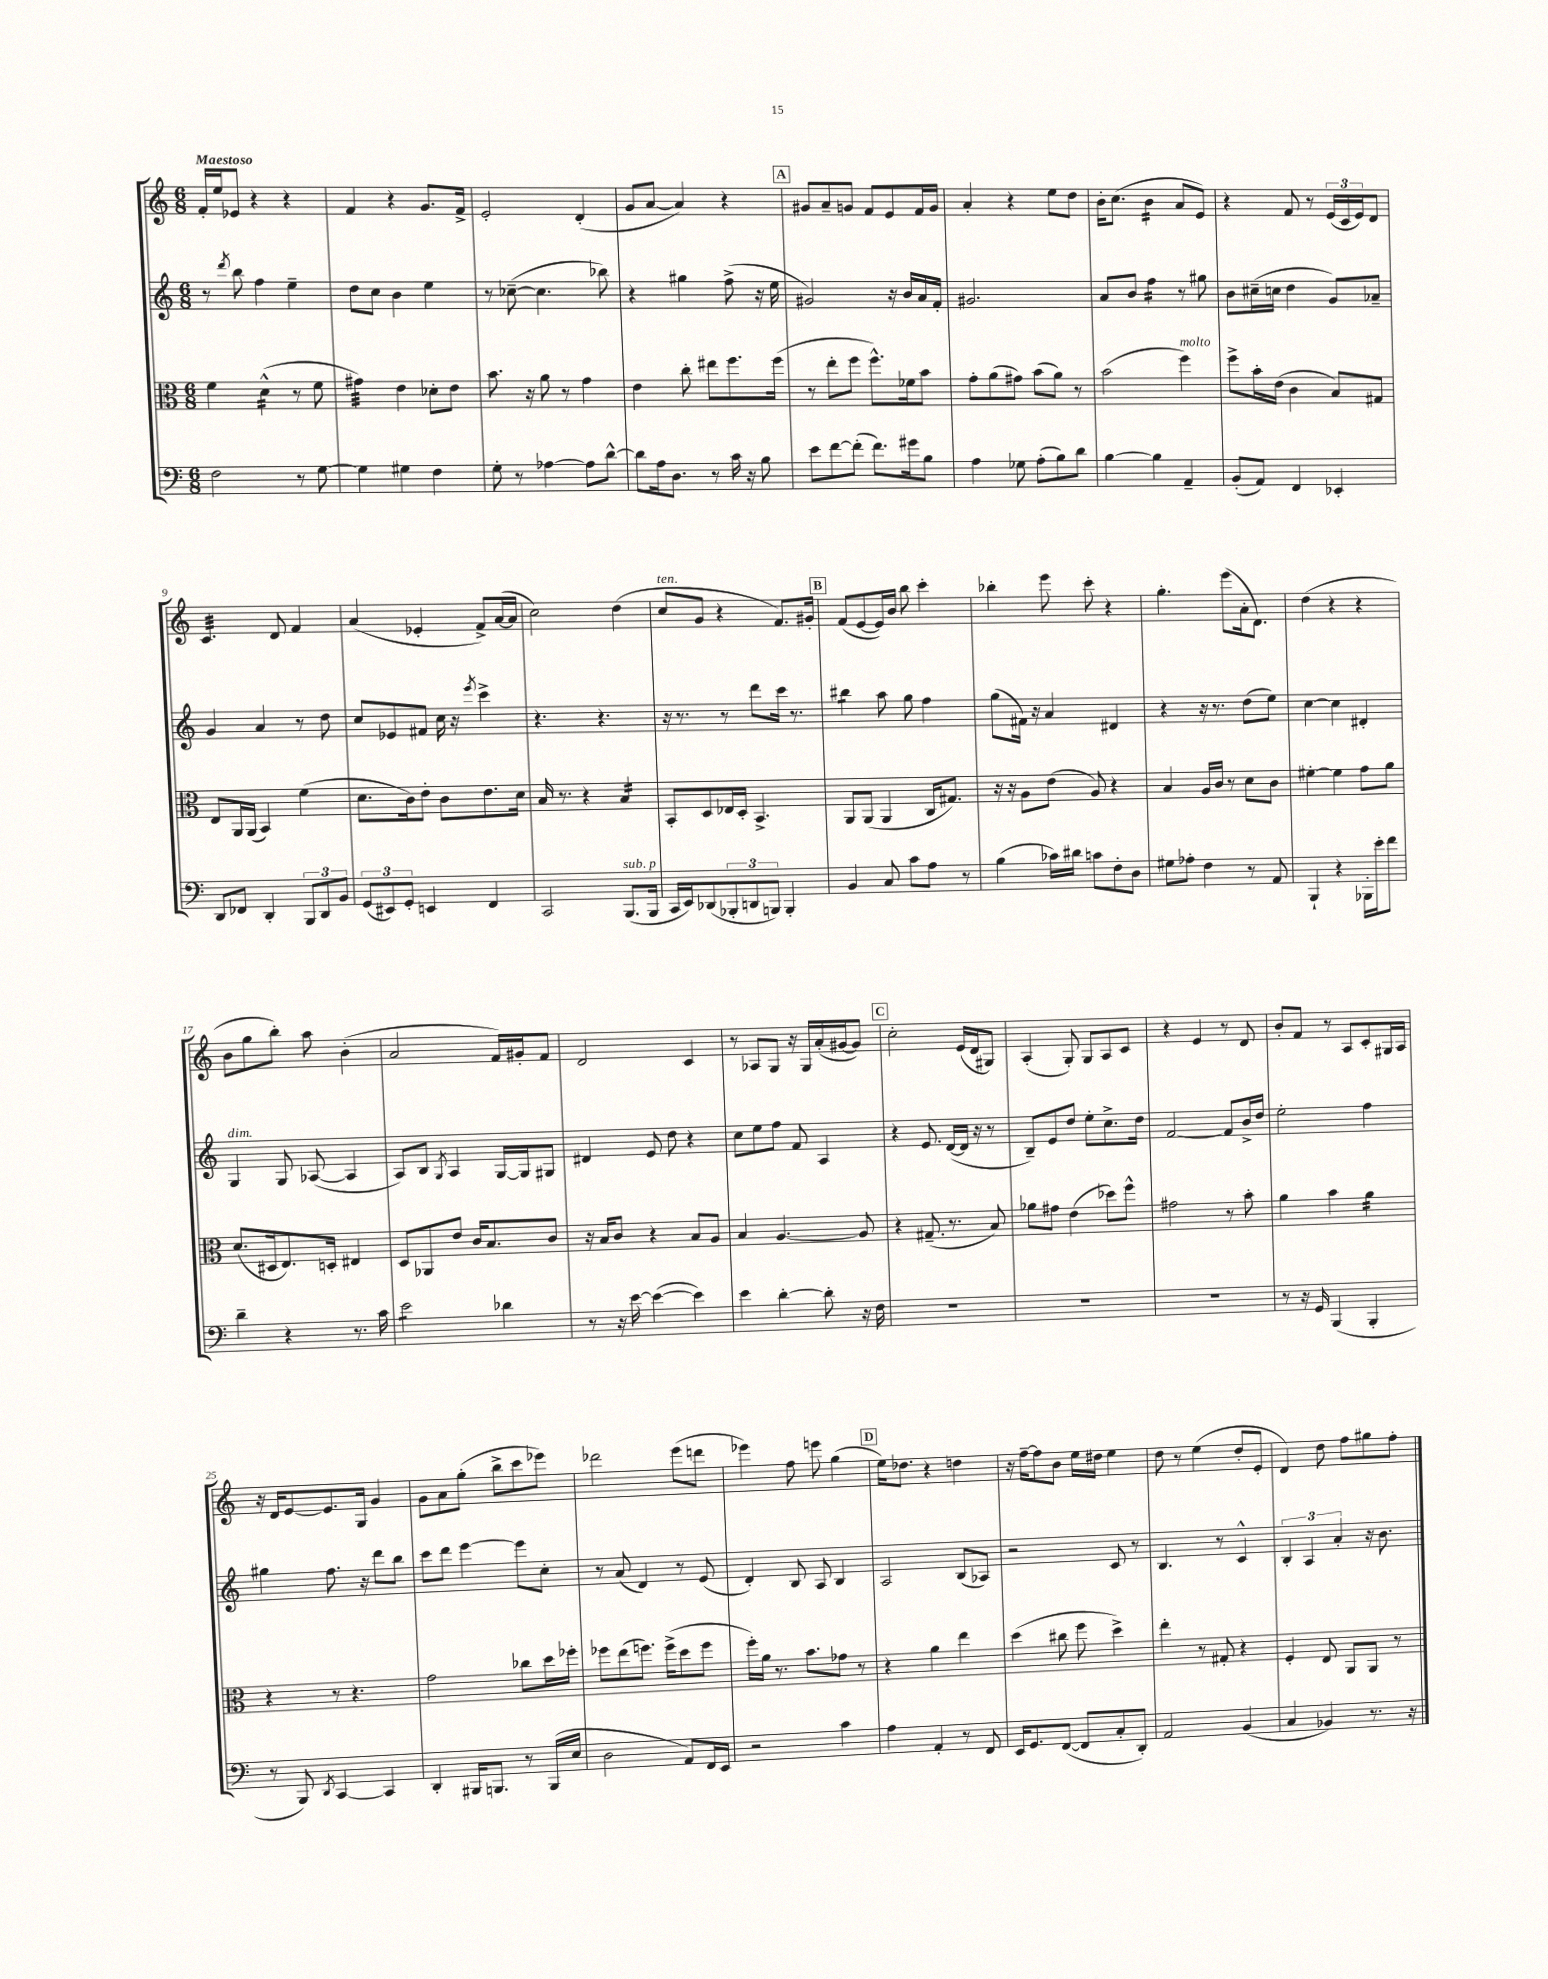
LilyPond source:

<<
\new StaffGroup <<
\new Staff = "s0" {
    \clef treble \key c \major \numericTimeSignature \time 6/8 \tempo "Maestoso"
    f'16-. e''16 ees'8 r4 r4 |
    f'4 r4 g'8. f'16-> |
    e'2-. d'4-.( |
    g'8 a'8~ a'4) r4 |
    \mark \markup { \box "A" } gis'8 a'8-- g'8 f'8 e'8 f'16 g'16 |
    a'4-. r4 e''8 d''8 |
    b'16-. c''8.( b'4:16 a'8 e'8) |
    r4 f'8 r8 \tuplet 3/2 { e'16( c'16 e'16) } d'8 |
    c'4.:32 d'8 f'4 |
    a'4( ees'4-. f'8->) a'16~( a'16 |
    c''2) d''4( |
    c''8^\markup { \italic "ten." } g'8 r4 f'8.) gis'16-. |
    \mark \markup { \box "B" } f'8( e'8~ e'16) b'16 b''8 c'''4-. |
    bes''4-. e'''8 c'''8-. r4 |
    g''4.-. e'''8( a'16-. d'8.) |
    d''4( r4 r4 |
    b'8 g''8 b''8-.) a''8 b'4-.( |
    a'2 f'16) gis'16-. f'8 |
    d'2 c'4 |
    r8 aes8 g8 r16 g16 a'16-.( gis'16~ gis'8) |
    \mark \markup { \box "C" } c''2-. e'16( d'16 gis8) |
    a4-.( g8-.) g8 a8 c'8 |
    r4 e'4 r8 d'8 |
    b'8-. f'8 r8 a8 c'8-. gis16 a16 |
    r16 d'16 e'8~ e'8. g16 g'4 |
    g'8 a'8 g''8-.( b''8-> c'''8 ees'''8) |
    des'''2 e'''8( d'''8 |
    ees'''4) f''8 e'''8 g''4( |
    \mark \markup { \box "D" } e''16) des''8. r4 d''4 |
    r16 f''16~-- f''8 b'8 e''16 dis''16 e''4 |
    d''8 r8 e''4( d''8-. e'8-. |
    d'4) d''8 f''8 gis''8 f''8-. \bar "|." |
}
\new Staff = "s1" {
    \clef treble \key c \major \numericTimeSignature \time 6/8
    r8 \acciaccatura { d'''8 } b''8 f''4 e''4-- |
    d''8 c''8 b'4 e''4 |
    r8 ces''8~--( ces''4. bes''8) |
    r4 gis''4 f''8->( r16 e''16 |
    \mark \markup { \box "A" } gis'2) r16 b'16 a'16 f'16-. |
    gis'2. |
    a'8 b'8 f''4:16 r8 gis''8 |
    b'8 cis''16--( c''16 d''4 g'8) aes'8-- |
    g'4 a'4 r8 d''8 |
    c''8 ees'8 fis'8 c''16 r16 \acciaccatura { e'''8 } c'''4-> |
    r4. r4. |
    r16 r8. r8 d'''8 c'''16 r8. |
    \mark \markup { \box "B" } bis''4:8 a''8 g''8 f''4 |
    g''8( fis'16) r16 a'4 dis'4 |
    r4 r16 r8. d''8( e''8) |
    c''4~ c''4 dis'4-. |
    g4^\markup { \italic "dim." } g8 aes8~( aes4 |
    a8) b8 \acciaccatura { g8 } a4 g16~ g16 gis8 |
    dis'4 e'8 d''8 r4 |
    c''8 e''8 f''8 f'8 a4 |
    \mark \markup { \box "C" } r4 e'8. d'16~( d'16 r16 r8 |
    b8--) e'8 d''8 e''8-. c''8.-> d''16 |
    f'2~ f'8 b'16-> d''16 |
    e''2-. f''4 |
    gis''4 f''8. r16 d'''8 b''8 |
    c'''8 d'''8 e'''4~ e'''8 c''8-. |
    r8 a'8( d'4) r8 e'8( |
    d'4-.) b8 a8 b4 |
    \mark \markup { \box "D" } a2 b8( aes8) |
    r2 c'8 r8 |
    b4. r8 c'4-^ |
    \tuplet 3/2 { b4-. a4 a'4-. } r16 b'8. \bar "|." |
}
\new Staff = "s2" {
    \clef alto \key c \major \numericTimeSignature \time 6/8
    f'4 d'4:16-^( r8 f'8 |
    gis'4:32) e'4 des'8-. e'8 |
    b'8. r16 a'8 r8 g'4 |
    e'4 c''8-. eis''8 f''8. f''16( |
    \mark \markup { \box "A" } r8 e''8-. f''8 f''8.-^) fes'16 b'8 |
    g'8-. a'8( gis'8) b'8( a'8) r8 |
    b'2( f''4^\markup { \italic "molto" }) |
    f''8-> b'16-. e'16( c'4 b8) gis8 |
    e8 a,16 a,16( b,4) f'4( |
    d'8. c'16) e'8-. c'8 e'8. d'16 |
    b16 r8. r4 b4:16 |
    b,8-. d8 ees16 d16-. b,4.-> |
    \mark \markup { \box "B" } a,8 a,8( a,4 c16 gis8.) |
    r16 r16 a8 e'8( a8) r4 |
    b4 a16 c'16 r8 d'8 c'8 |
    fis'4~-. fis'4 g'8 a'8 |
    d'8.( dis16 e8.) d16-. eis4 |
    d8 aes,8 e'8 c'16 b8. c'8 |
    r16 b16 c'8 r4 b8 a8 |
    b4 a4.~ a8 |
    \mark \markup { \box "C" } r4 gis8.--( r8. b8) |
    aes'8 gis'8 e'4( des''8) f''8-^ |
    gis'2 r8 b'8-. |
    a'4 b'4 a'4:16 |
    r4 r8 r4. |
    g'2 ces''8 d''16 fes''16-. |
    fes''8 e''8( f''8.) f''16->( d''8 f''8 |
    f''16-.) a'16 r8. b'8. ges'8 r8 |
    \mark \markup { \box "D" } r4 a'4 e''4 |
    d''4( cis''8 f''8 d''4->) |
    e''4-. r8 gis8-. r4 |
    f4-. e8 a,8 a,8 r8 \bar "|." |
}
\new Staff = "s3" {
    \clef bass \key c \major \numericTimeSignature \time 6/8
    f2 r8 g8~ |
    g4 gis4 f4 |
    g8-. r8 aes4~ aes8 d'8~-^ |
    d'8 a16 d8. r8 c'16 r16 b8 |
    \mark \markup { \box "A" } e'8 f'8~ f'8-.( f'8.) gis'16 b8 |
    a4 ges8 a8-.( b8) d'8 |
    b4~ b4 a,4-- |
    b,8-.( a,8) f,4 ees,4-. |
    d,8 fes,8 d,4-. \tuplet 3/2 { b,,8 d,8 b,8 } |
    \tuplet 3/2 { g,8( eis,8) g,8-. } e,4 f,4 |
    c,2 b,,8.^\markup { \italic "sub. p" }( b,,16 |
    c,16 e,16) des,8( \tuplet 3/2 { bes,,8-. d,8 b,,8) } b,,4-. |
    \mark \markup { \box "B" } b,4 c8 c'8 a8 r8 |
    b4( ces'16) dis'16 c'8 f8-. d8 |
    gis8 aes8-. f4 r8 a,8 |
    b,,4-! r4 bes,,16-. e'16-. f'8 |
    d'4-- r4 r8. c'16 |
    e'2:8 des'4 |
    r8 r16 e'16~ e'4~( e'4) |
    e'4 d'4~-. d'8-. r16 f16 |
    \mark \markup { \box "C" } R2. |
    R2. |
    R2. |
    r8 r16 g,16 b,,4( b,,4-. |
    r8 b,,8) \acciaccatura { d,8 } c,4~ c,4 |
    d,4-. bis,,16 b,,8. r8 b,,16( e16 |
    d2 a,8) f,16 e,16 |
    r2 c'4 |
    \mark \markup { \box "D" } a4 a,4-. r8 f,8 |
    e,16 g,8. f,8~( f,8 c8-. d,8-.) |
    a,2 b,4( |
    c4 bes,4) r8. r16 \bar "|." |
}
>>
>>
